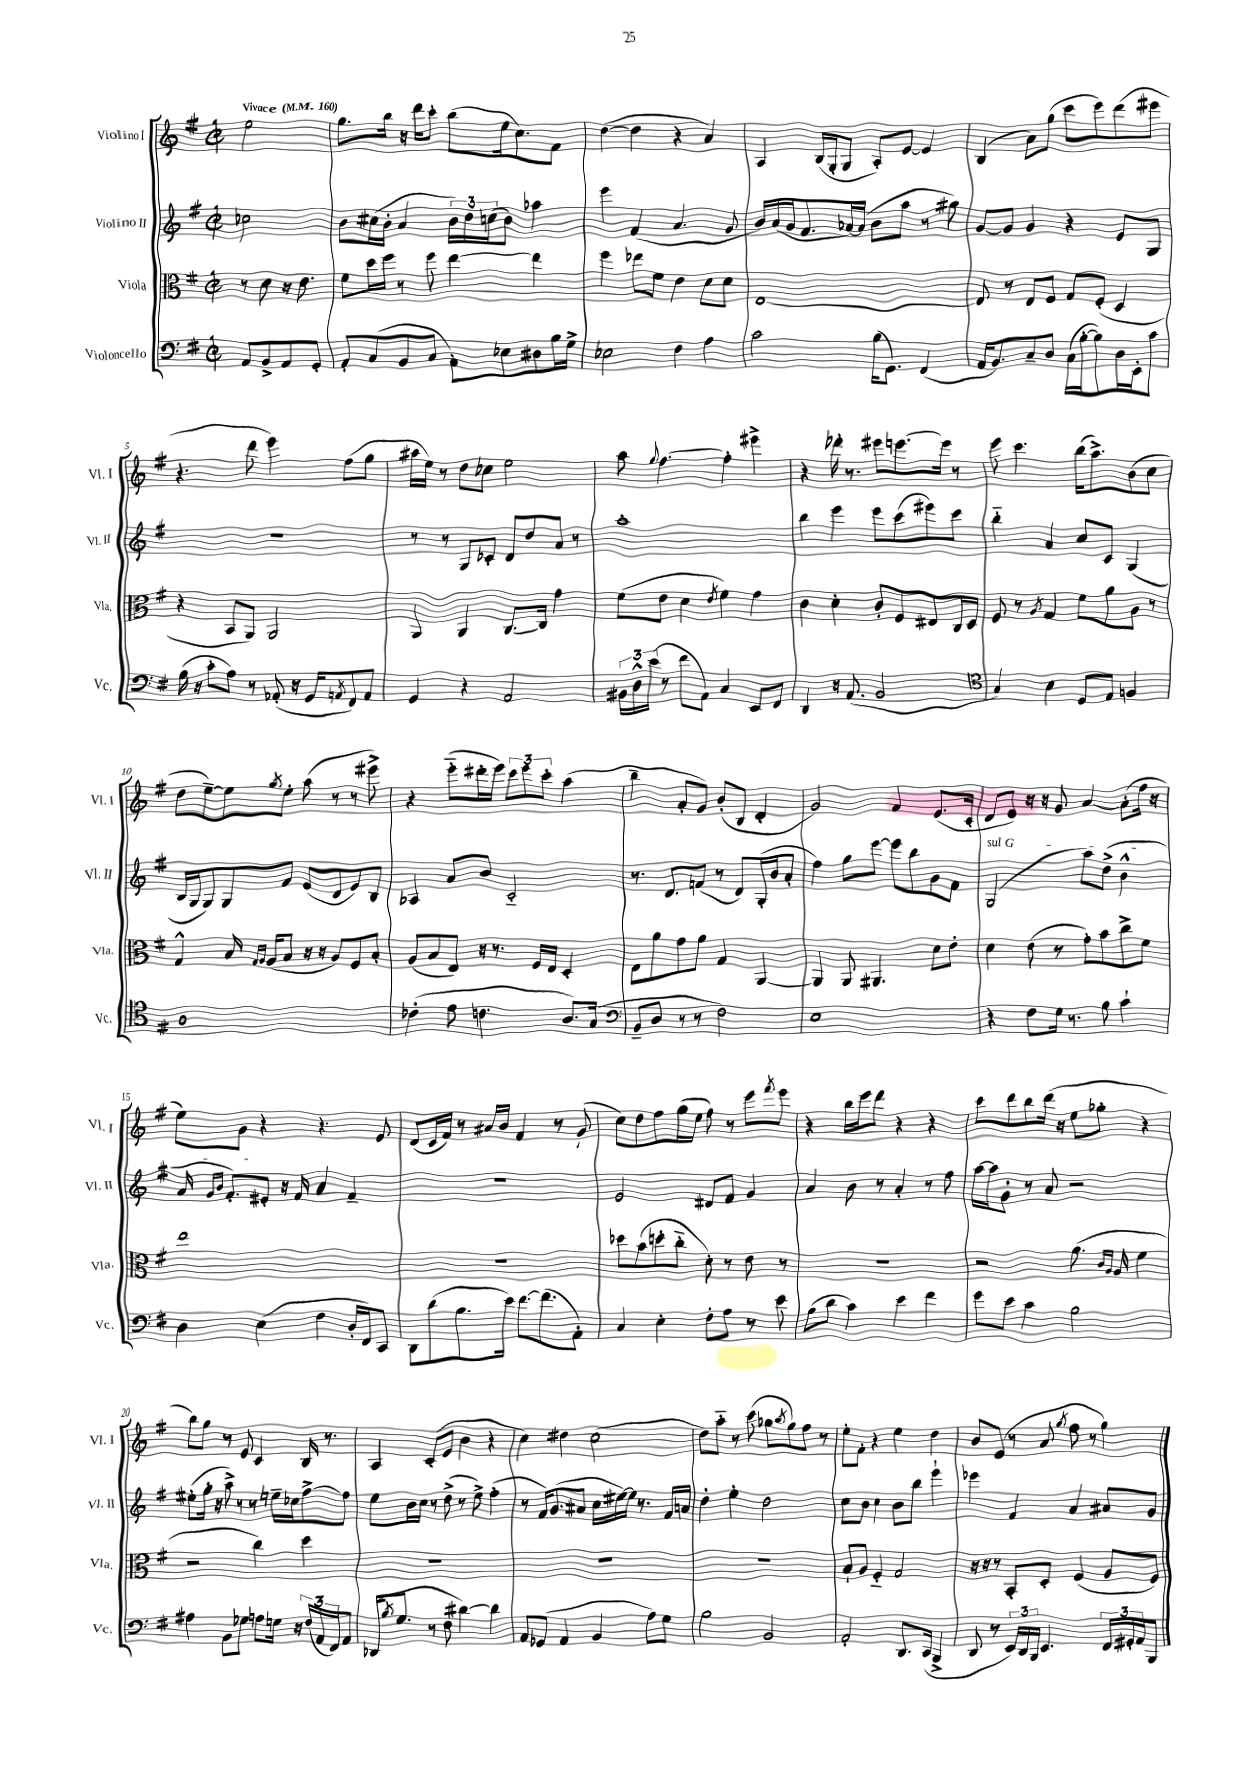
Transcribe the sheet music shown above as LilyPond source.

<<
\new StaffGroup <<
\new Staff = "s0" \with { instrumentName = "Violino I" shortInstrumentName = "Vl. I" } {
    \clef treble \key g \major \defaultTimeSignature \time 2/2 \partial 2 \tempo "Vivace" 4 = 160
    e''2 |
    g''8. b''16 r16 d'''16 c'''8-. b''8( e''16 c''8.) fis'8 |
    d''4~( d''4 r4 a'4) |
    a4 b16( g16-. g8 a8-.) e'8~ e'4 |
    b4( a'8) g''8( c'''8 e'''8) d'''8( eis'''8 |
    r4. d'''8 e'''4) fis''8( g''8 |
    ais''16 e''16) r8 d''8 ces''8 e''2 |
    a''8 \appoggiatura { g''8 } fis''4.~ fis''4-. eis'''4-> |
    r4 des'''16-. r8. eis'''8 e'''8.~ e'''16 r8 |
    e'''8 c'''4. b''16( a''8.->) b'8( c''8 |
    d''8 e''8~--) e''8 \acciaccatura { g''8 } e''8-. a''8( r8 r8 eis'''8->) |
    r4 e'''8-_( dis'''16-. e'''16) \tuplet 3/2 { c'''8 e'''8 c'''8-. } a''4( |
    b''4-- a'8-. g'8) b'8-.( b8 d'4-. |
    g'2) fis'4 e'8.( c'16-. |
    d'8 e'8) r16 r16 g'8 a'4~ a'8-.( fis''16 r16 |
    e''8) g'8 r4 r4. e'8 |
    d'8( c'16 fis'16) r8 ais'16 b'16 fis'4 r8 g'8-!( |
    c''8) d''8 fis''8 g''16( e''16 fis''8) r8 e'''8 \acciaccatura { fis'''8 } e'''8 |
    r4 b''16 e'''16 d'''8 r4 r4 |
    c'''8 d'''8 b''8 d'''16( r16 e''8 ges''8-. r4 |
    b''8) g''8 r8 e'8 c'4 b16 r8. |
    a4 c'8-.( e'8 b'4 r4 |
    c''4) dis''4 c''2( |
    d''8) a''8-_ r8 c'''8( ges''8 \acciaccatura { b''8 } ges''8) fis''8 r8 |
    e''8-. fis'8-. r4 e''4 d''4 |
    b'8 e'8( r8 a'8 \acciaccatura { g''8 } fis''8 r8 g''4) \bar "|." |
}
\new Staff = "s1" \with { instrumentName = "Violino II" shortInstrumentName = "Vl. II" } {
    \clef treble \key g \major \defaultTimeSignature \time 2/2 \partial 2
    ces''2 |
    b'8 cis''16( b'16-. a'4 \tuplet 3/2 { b'16) d''16 c''16( } b'8) aes''4 |
    e'''4 fis'4( a'4. g'8 |
    b'16) a'16( g'16 fis'8. aes'16~) aes'16( b'8 a''8 r8 gis''8) |
    g'8~ g'8 g'4 r4 e'8 g8 |
    R1 |
    r8 r8 g8 ces'8-. d'8 d''8 a'8 r8 |
    a''1-. |
    b''4 e'''4 e'''8 c'''8( eis'''8) c'''8 |
    b''4-_ a'4 c''8 c'8 g4( |
    b16 g16 g8) g8 fis'8 e'8( d'8 e'8) b8 |
    aes4 a'8 b'8 c'2-_ |
    r8. d'8. f'8( r8 d'8) g16-.( b'16 a'8-. |
    fis''4) g''8 e'''8~ e'''8 b''8 g'8 fis'8 |
    \once \override TextSpanner.bound-details.left.text = \markup { \italic "sul G" } g2\startTextSpan( a''8) d''8->( b'4-^ |
    a'16 \grace { g'16 b'16 } fis'8.-.) eis'8-.\stopTextSpan r16 fis'16 a'4 fis'4-- |
    R1 |
    e'2 dis'8 fis'8 g'4 |
    a'4 b'8 r8 a'4-. r8 fis''8 |
    a''16~ a''16 g'8-. r8 a'8 r2 |
    eis''8-.( g''16-. r16 a''8->) r8 r8 e''16-- ces''16 fis''8~-> fis''8 |
    e''8 b'16 c''16 r8 d''8->( r8 e''8->) fis''4-.( |
    r8 fis'16) g'8.( ais'8 c''16 eis''16~) eis''16 r8. fis'16 a'16 |
    d''4-. e''4-. d''2 |
    c''8 b'8 c''4 b'8 b''8 e'''4-! |
    ees'''4 fis'4 a'4 ais'8 g'8 \bar "|." |
}
\new Staff = "s2" \with { instrumentName = "Viola" shortInstrumentName = "Vla." } {
    \clef alto \key g \major \defaultTimeSignature \time 2/2 \partial 2
    r8 d'8 r16 e'8. |
    fis'8 d''16 fis''16 r8 fis''8 e''4~ e''4 |
    fis''4 ees''8 fis'8 e'4 d'8 d'8 |
    e1~ |
    e8 r8 e8 fis8 g8 fis8-.( d4 |
    r4 b,8 a,8) a,2 |
    a,4 a,4 c8.~ c16 g'4 |
    fis'8( e'8 d'4 \acciaccatura { e'8 } fis'4) g'4 |
    c'4 d'4-. c'8-. fis8 eis8 c16 d16 |
    fis8 r8 \acciaccatura { a8 } g4 fis'8 a'8 a8 r8 |
    g4-^ b16 \grace { g16 a16 } a16( b8 r16 r16 a8) fis8 b8-. |
    a8( b8 e8) r16 r8. fis16 e16 d4-. |
    e8 a'8 g'8 a'8 g4 a,4~ |
    a,4 a,8 ais,4. d'8 e'8-. |
    d'4 e'8( r8 g'8-.) b'8 c''8-> fis'8 |
    e''1 |
    R1 |
    des''8 b'8( d''8-. c''8-_ d'8-.) r8 e'8 r8 |
    R1 |
    r2 a'8.( \grace { c'16 a16 } a16 fis'4 |
    r2 c''4) d''4 |
    R1 |
    R1 |
    R1 |
    b8-! a8 fis4-_ g2 |
    r16 r16 r8 b,8-. d8-. fis4( a8 fis8) \bar "|." |
}
\new Staff = "s3" \with { instrumentName = "Violoncello" shortInstrumentName = "Vc." } {
    \clef bass \key g \major \defaultTimeSignature \time 2/2 \partial 2
    a,8 b,8-> a,8 g,8-. |
    a,8-. c8( b,8 c8 a,8-.) ees8 dis8 b16 g16-> |
    ees2 fis4 a4 |
    c'2 b16( g,8.) fis,4( |
    a,16 b,8.) c8-- d8 c16( b16~-. b8) d16 e,16-. c'8 |
    b16( r16 c'8-. a8) r8 aes,8-.( r16 g,16 \acciaccatura { a,8 } fis,8) a,8 |
    g,4 r4 a,2 |
    \tuplet 3/2 { bis,16 d16-^ e'16( } r8 fis'8 a,8) c4 e,8 fis,8 |
    d,4 r16 a,8.( b,2 |
    \clef tenor g4) b4 d8 e8 f4 |
    a1 |
    ces'4-.( e'8 c'4. a8.) g16( |
    \clef bass b,8-- d8 r8 r8 fis2) |
    e1 |
    r4 fis8 g16 r8. b8 c'4-! |
    d4 e4( fis4 d16-. fis,16) c,8 |
    d,8 d'8( b8. e'16) fis'8.~ fis'8.( a,8-.) |
    c4 e4-. fis8-. a8 r8 e'8 |
    b8( d'8 c'4) e'4 fis'4 |
    g'8 e'8 c'4 b2 |
    ais4 b,8 ges8 a8 g16 r16 \tuplet 3/2 { fis16( a,16 fis,16) } a,8 |
    des,16( \acciaccatura { b8 } g8. r8 fis8 dis'4~) dis'4 |
    a,8 ges,8( a,4 b,4 a8) g8 |
    b2 b,2 |
    a,2-. d,8. c,16( b,,4-> |
    d,8 r8 \tuplet 3/2 { e,16) d,16 b,,16 } e,4. \tuplet 3/2 { fis,16 gis,16-. a,16 } b,,8 \bar "|." |
}
>>
>>
